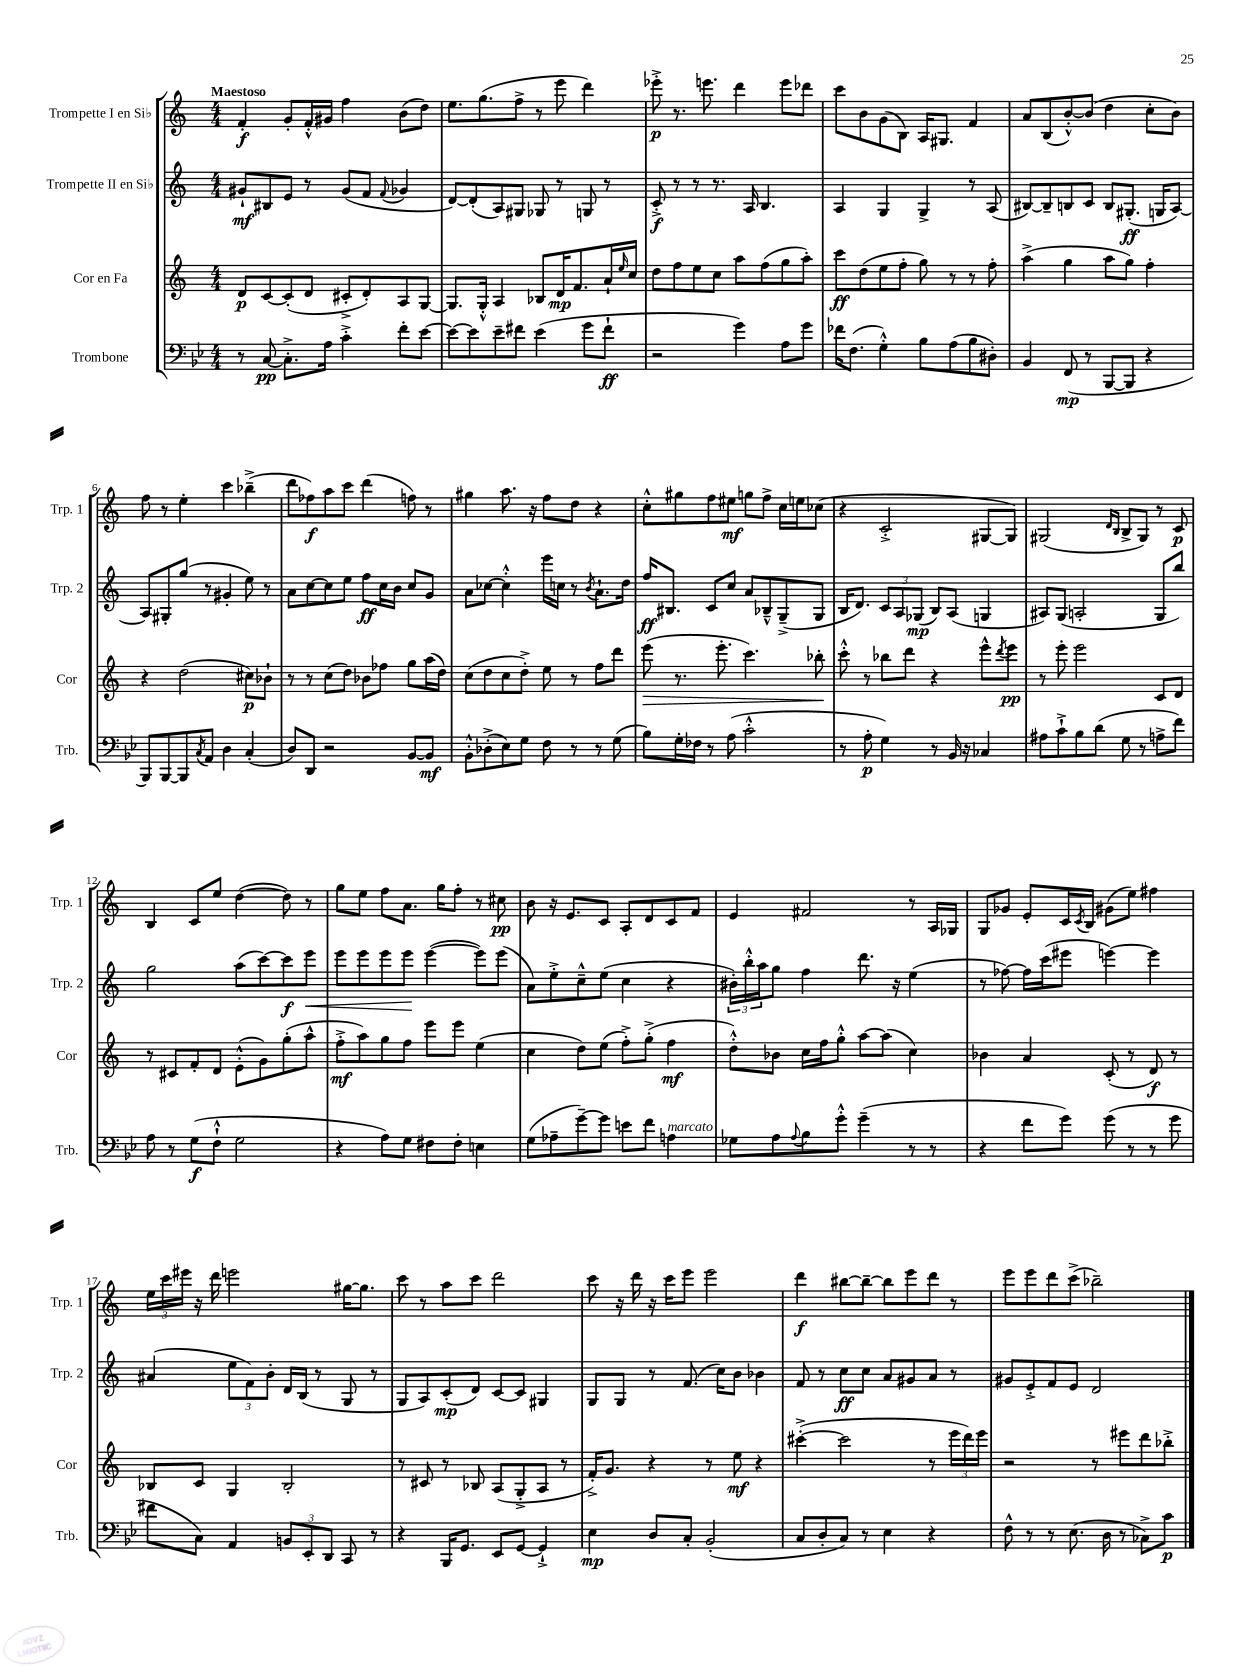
<<
\new StaffGroup <<
\new Staff = "s0" \with { instrumentName = "Trompette I en Sib" shortInstrumentName = "Trp. 1" } {
    \clef treble \key c \major \numericTimeSignature \time 4/4 \tempo "Maestoso"
    f'4-.\f g'8-. f'16-.-^ gis'16 f''4 b'8( d''8) |
    e''8. g''8.( f''8-> r8 e'''8 d'''4) |
    ees'''8-.->\p r8. e'''8. d'''4 e'''8 des'''8 |
    c'''8 b'8 g'8( b8) a16 gis8. f'4 |
    a'8 b8( b'8~-.-^) b'8( d''4 c''8-. b'8) |
    f''8 r8 e''4-. c'''4 bes''4--->( |
    d'''8 fes''8\f) a''8 c'''8 d'''4( f''8) r8 |
    gis''4 a''8. r16 f''8 d''8 r4 |
    c''8-.-^ gis''8 f''8 eis''8\mf g''8 f''8-> c''16 e''16 ces''8( |
    r4 c'2-.-> gis8~ gis8) |
    gis2( \grace { d'16 b16 } b8-> gis8) r8 c'8\p |
    b4 c'8 e''8 d''4~( d''8) r8 |
    g''8 e''8 f''8 a'8. g''16 f''8-. r8 cis''8\pp |
    b'8 r16 e'8. c'8 a8-. d'8 c'8 f'8 |
    e'4 fis'2 r8 a16 ges16 |
    g8 ges'8 e'8-. c'16 \acciaccatura { c'8 } b16 gis'8( e''8) fis''4 |
    \tuplet 3/2 { e''16 c'''16 eis'''16 } r16 d'''16 e'''2 gis''16~ gis''8. |
    c'''8 r8 a''8 c'''8 d'''2 |
    c'''8 r16 d'''16 r16 c'''16 e'''8 e'''2 |
    d'''4\f bis''8~ bis''8~-- bis''8 e'''8 d'''8 r8 |
    e'''8 e'''8 d'''8 c'''8->( bes''2--) \bar "|." |
}
\new Staff = "s1" \with { instrumentName = "Trompette II en Sib" shortInstrumentName = "Trp. 2" } {
    \clef treble \key c \major \numericTimeSignature \time 4/4
    gis'8-!\mf bis8 e'8 r8 gis'8( f'8 \appoggiatura { f'8 } ges'4 |
    d'8~) d'8-.( a8) gis8 ges8 r8 g8 r8 |
    c'8-.->\f r8 r8 r8. a16 b4. |
    a4 g4 g4-> r8 a8( |
    bis8~) bis8-- b8 c'8 b8 gis8.-.\ff( g16 a8~) |
    a8 gis8-. g''8( r8 gis'4-. e''8) r8 |
    a'8 c''8~ c''8 e''8 f''8\ff c''16 b'16 c''8 g'8 |
    a'8 ces''8~ ces''4-.-^ e'''16 c''16 r8 \acciaccatura { b'8 } a'8.-! d''16 |
    f''16\ff bis8. c'8 c''8 a'8 bes8---^ g8--->( g8 |
    b16 d'8.) \tuplet 3/2 { c'8 a8 ges8\mp( } b8) a8( g4 |
    ais8) g8( a2-. g8 b''8) |
    g''2 a''8( c'''8~) c'''8\f e'''8\< |
    e'''8 e'''8 e'''8 e'''8\! e'''4~( e'''8) e'''8( |
    a'8) e''8-.-> c''8---^ e''8( c''4 r4 |
    \tuplet 3/2 { bis'16-.) b''16-.-^ a''16 } g''8 f''4 d'''8. r16 e''4( |
    r8 fes''8~) fes''16 c'''16( eis'''8 e'''4~) e'''4 |
    ais'4( \tuplet 3/2 { e''8 f'8) b'8-. } d'16 b16( r8 g8 r8 |
    g8 a8) c'8-.\mp( d'8) c'8~ c'8 gis4 |
    g8 g8 r8 f'8.( c''16) b'8 bes'4 |
    f'8 r8 c''8\ff c''8 a'8 gis'8 a'8 r8 |
    gis'8 e'8-.-> f'8 e'8 d'2 \bar "|." |
}
\new Staff = "s2" \with { instrumentName = "Cor en Fa" shortInstrumentName = "Cor" } {
    \clef treble \key c \major \numericTimeSignature \time 4/4
    d'8\p c'8~ c'8-.( d'8 cis'8-.-> d'8-.) a8 g8~ |
    g8. g16-.-^ a4 bes8 d'16\mp f'8. a'16-! \grace { e''16 } c''16 |
    d''8 f''8 e''8 c''8 a''8 f''8( g''8 a''8-.) |
    c'''8\ff d''8( e''8 f''8-. g''8) r8 r8 f''8-. |
    a''4->( g''4 a''8 g''8) f''4-. |
    r4 d''2( cis''8\p) bes'8-! |
    r8 r8 c''8( d''8) bes'8 fes''8 g''8 a''16( d''16) |
    c''8( d''8 c''8 d''8-.->) e''8 r8 f''8 d'''8 |
    e'''8\>( r8. e'''8.-. c'''4.) bes''8-.\! |
    c'''8-.-^ r8 bes''8 d'''8 r4 e'''8-^ \acciaccatura { d'''8 } e'''8\pp |
    r8 e'''8-. e'''2 c'8 d'8 |
    r8 cis'8 f'8-. d'8 e'8-.-^( g'8) g''8-.( a''8-^ |
    f''8-.->\mf a''8) g''8 f''8 e'''8 e'''8 e''4( |
    c''4 d''8) e''8( f''8-.->) g''8-.->( f''4\mf |
    d''8-.-^) bes'8 c''16 f''16 g''8-.-^ a''8~ a''8( c''4) |
    bes'4 a'4 c'8-.( r8 d'8\f) r8 |
    bes8 c'8 g4 bes2-. |
    r8 cis'8 r8 bes8 a8( g8-.-> a8 r8 |
    f'16-.->) g'8. r4 r8 e''8\mf r4 |
    cis'''4~-.->( cis'''2 r8 \tuplet 3/2 { e'''16 d'''16) e'''16 } |
    r2 r8 eis'''8 d'''8 bes''8-.-> \bar "|." |
}
\new Staff = "s3" \with { instrumentName = "Trombone" shortInstrumentName = "Trb." } {
    \clef bass \key bes \major \numericTimeSignature \time 4/4
    r8 c8~\pp c8.-.-> a16 c'4-.-> f'8-. ees'8~ |
    ees'8~ ees'8 ees'8-- fis'8 ees'4( g'8 fis'8-!\ff |
    r2 g'4) a8 g'8 |
    fes'16 f8.( g4-.-^) bes8 a8( bes8 dis8-.) |
    bes,4 f,8\mp( r8 bes,,8~ bes,,8 r4 |
    bes,,8) bes,,8~ bes,,8 \acciaccatura { c8 } a,8 d4 c4-.( |
    d8) d,8 r2 bes,8~ bes,8\mf |
    bes,8-.-^ des8-.->( ees8) g8 f8 r8 r8 g8( |
    bes8) g16-. fes16 r8 a8( c'2-.-^ |
    r8 a8-.\p g4) r8 bes,16 r16 ces4 |
    ais8 c'8-!-> bes8 d'8( g8 r8 a8-> f'8) |
    a8 r8 g8\f( f8-!-^ g2 |
    r4 a8) g8 fis8 fis8-. e4 |
    g8( aes8-- g'8~--) g'8 e'8 f'8 a4^\markup { \italic "marcato" } |
    ges8 a8 \appoggiatura { a8 } bes8 g'8-.-^ g'4--( r8 r8 |
    r4 f'8 g'8) g'8( r8 r8 g'8 |
    fis'8 c8) a,4 \tuplet 3/2 { b,8 ees,8-. d,8 } c,8 r8 |
    r4 bes,,16 g,8. ees,8 g,8~ g,4-!-> |
    ees4\mp d8 c8-. bes,2-.( |
    c8 d8-. c8) r8 ees4 r4 |
    f8-^ r8 r8 ees8.( d16 r8 ces8->) c'8\p \bar "|." |
}
>>
>>
